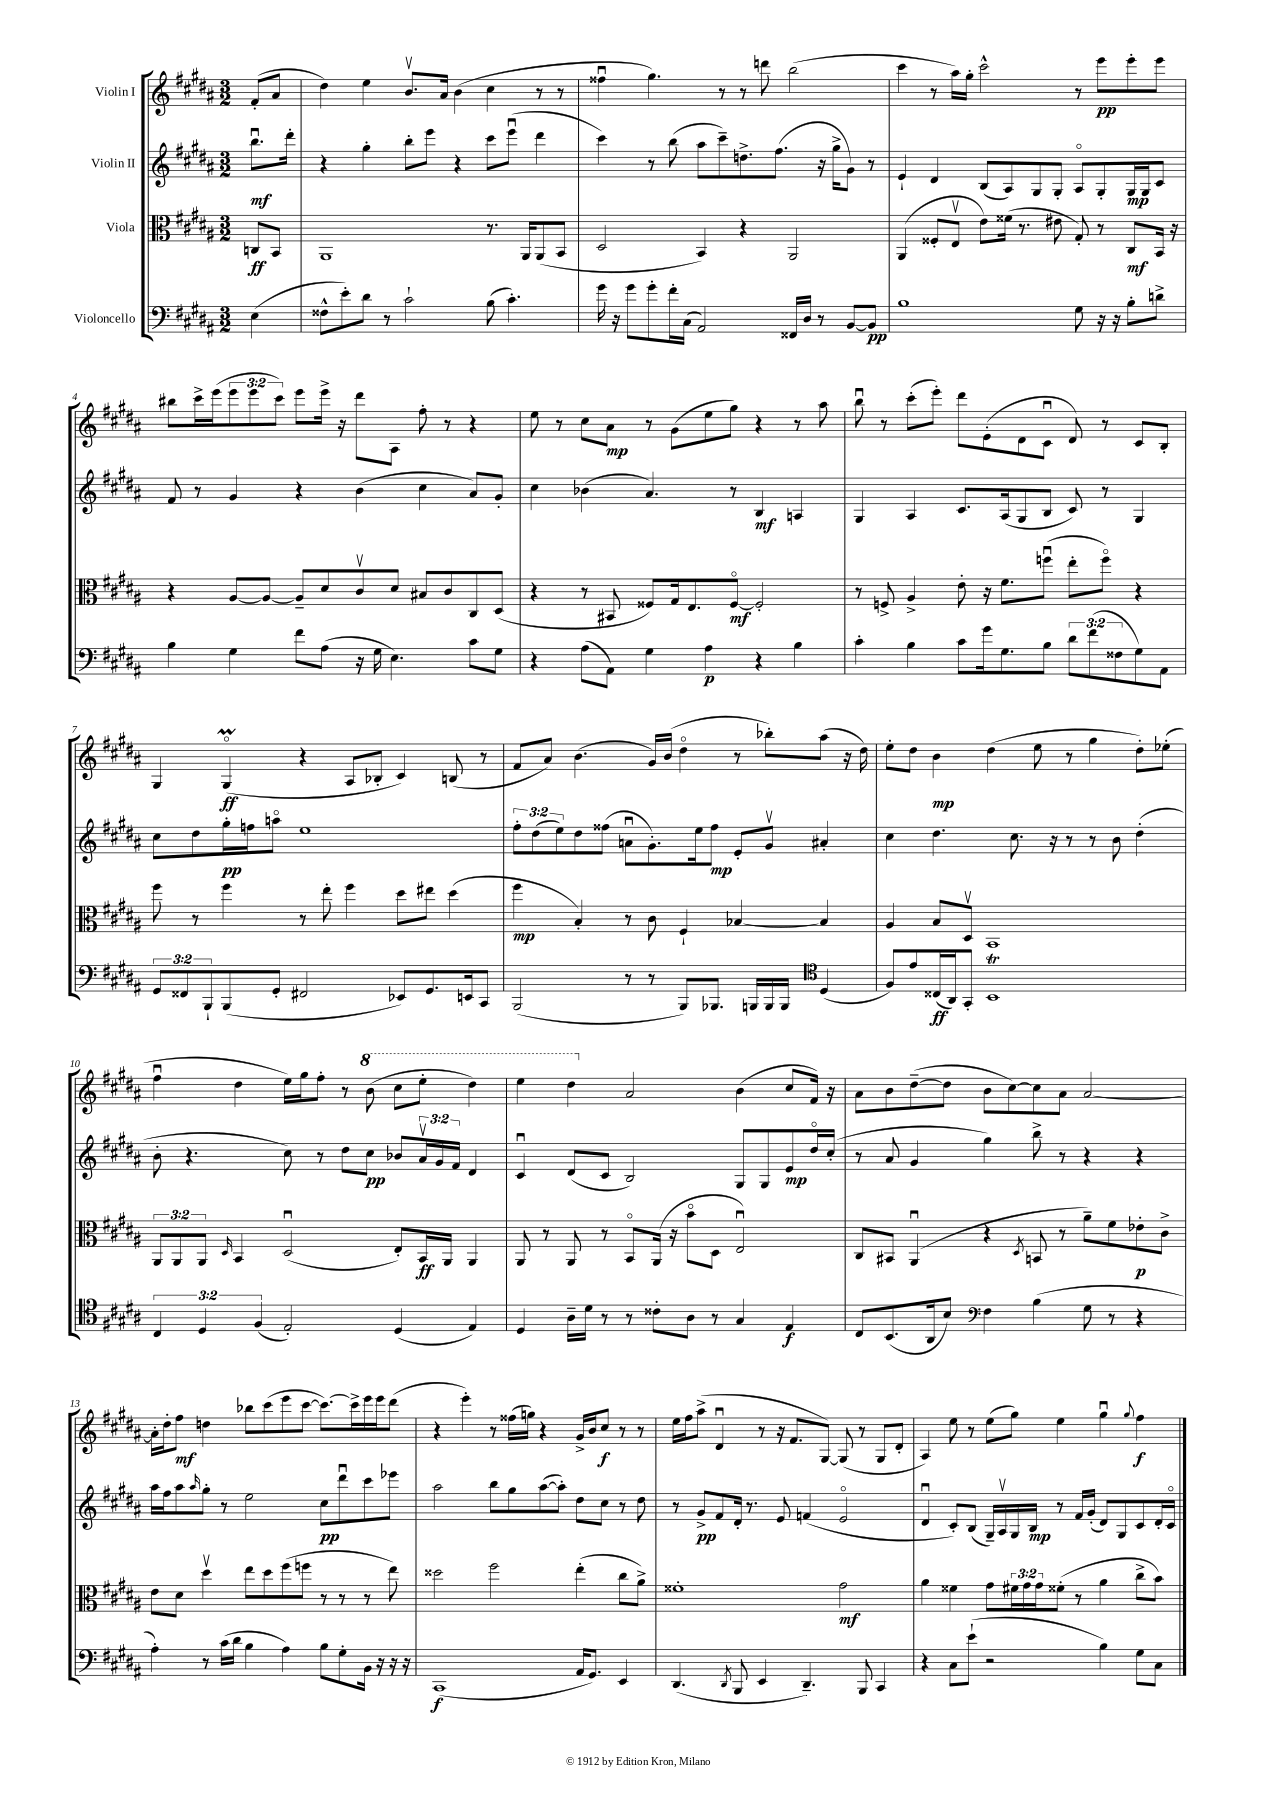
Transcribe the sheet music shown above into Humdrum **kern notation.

**kern	**dynam	**kern	**dynam	**kern	**dynam	**kern	**dynam
*part4	*part4	*part3	*part3	*part2	*part2	*part1	*part1
*staff4	*staff4	*staff3	*staff3	*staff2	*staff2	*staff1	*staff1
*I"Violoncello	*	*I"Viola	*	*I"Violin II	*	*I"Violin I	*
*clefF4	*	*clefC3	*	*clefG2	*	*clefG2	*
*k[f#c#g#d#a#]	*	*k[f#c#g#d#a#]	*	*k[f#c#g#d#a#]	*	*k[f#c#g#d#a#]	*
*M3/2	*	*M3/2	*	*M3/2	*	*M3/2	*
=	=	=	=	=	=	=	=
(4E\	.	8Cn/L	ff	8.bbu\L	mf	(8f#'/L	.
.	.	8BB/J	.	.	.	8a#/J	.
.	.	.	.	16ddd#'\Jk	.	.	.
=1	=1	=1	=1	=1	=1	=1	=1
8F##X^^\L	.	1AA#	.	4r	.	4dd#\)	.
8e'\)	.	.	.	.	.	.	.
8d#\J	.	.	.	4gg#'\	.	4ee\	.
8r	.	.	.	.	.	.	.
2c#`\	.	.	.	8bb'\L	.	8.bv/L	.
.	.	.	.	8eee\J	.	.	.
.	.	.	.	.	.	16a#/Jk	.
.	.	.	.	4r	.	(4b\	.
(8B\	.	8.r	.	8ccc#\L	.	4cc#\	.
4.c#'\)	.	.	.	(8eeeu\J	.	.	.
.	.	16AA#/KL	.	.	.	.	.
.	.	(8AA#/	.	4ddd#\	.	8r	.
.	.	8BB/J	.	.	.	8r	.
=2	=2	=2	=2	=2	=2	=2	=2
16g#\	.	2D#/	.	4ccc#\)	.	4ff##Xu\	.
16r	.	.	.	.	.	.	.
8g#\L	.	.	.	.	.	.	.
8g#'\	.	.	.	8r	.	4.gg#\)	.
16f#'\L	.	.	.	(8bb\	.	.	.
(16C#\JJ	.	.	.	.	.	.	.
2AA#/)	.	4BB/)	.	8aa#\L	.	.	.
.	.	.	.	8ccc#~\)	.	8r	.
.	.	4r	.	8.ddn^\	.	8r	.
.	.	.	.	.	.	8dddn\	.
.	.	.	.	(8.ff#\J	.	.	.
16FF##X/LL	.	2AA#/	.	.	.	(2bb\	.
16D#/JJ	.	.	.	.	.	.	.
8r	.	.	.	16r	.	.	.
.	.	.	.	16gg#^\KL	.	.	.
[8BB/L	.	.	.	8g#\J)	.	.	.
8BB/J]	pp	.	.	8r	.	.	.
=3	=3	=3	=3	=3	=3	=3	=3
1B	.	(4AA#/	.	4e`/	.	4ccc#\	.
.	.	8F##X'/L	.	4d#/	.	8r	.
.	.	8Ev/J	.	.	.	16aa#\LL)	.
.	.	.	.	.	.	16gg#'\JJ	.
.	.	8e\L)	.	(8B/L	.	2ccc#^^\	.
.	.	(16f##X\Jk	.	8A#/)	.	.	.
.	.	8.r	.	.	.	.	.
.	.	.	.	8G#/	.	.	.
.	.	8e#X\	.	8G#'/J	.	.	.
8G#\	.	8G#'/)	.	8A#/L	.	8r	.
16r	.	8r	.	8G#'/	.	8eee\L	pp
16r	.	.	.	.	.	.	.
8B'\L	.	8C#/L	mf	16G#/L	mp	8eee'\	.
.	.	.	.	16G#/J	.	.	.
8dn^\J	.	16BB/Jk	.	8c#/J	.	8eee\J	.
.	.	16r	.	.	.	.	.
!!LO:LB:g=z
=4	=4	=4	=4	=4	=4	=4	=4
4B\	.	4r	.	8f#/	.	8bb#X\L	.
.	.	.	.	8r	.	16ccc#^\L	.
.	.	.	.	.	.	(16eee\J	.
4G#\	.	[8A#/L	.	4g#/	.	12eee\	.
.	.	.	.	.	.	12eee\	.
.	.	8A#/J_	.	.	.	.	.
.	.	.	.	.	.	12ccc#\J)	.
8f#\L	.	8A#~/L]	.	4r	.	8eee\L	.
(8A#\J	.	8d#/	.	.	.	16eee^\Jk	.
.	.	.	.	.	.	16r	.
16r	.	8c#v/	.	(4b\	.	8ddd#\L	.
16G#\	.	.	.	.	.	.	.
4.E\)	.	8d#/J	.	.	.	8A#\J	.
.	.	8B#X/L	.	4cc#\	.	8ff#'\	.
.	.	8c#/	.	.	.	8r	.
8c#\L	.	8C#/	.	8a#/L)	.	4r	.
8G#\J	.	(8D#/J	.	8g#'/J	.	.	.
=5	=5	=5	=5	=5	=5	=5	=5
4r	.	4r	.	4cc#\	.	8ee\	.
.	.	.	.	.	.	8r	.
(8A#\L	.	8r	.	(4b-X\	.	8cc#\L	.
8AA#\J)	.	8BB#X/	.	.	.	8a#\J	mp
4G#\	.	8F##X/L)	.	4.a#/)	.	8r	.
.	.	16G#/k	.	.	.	(8g#\L	.
.	.	8.E/	.	.	.	.	.
4A#\	p	.	.	.	.	8ee\	.
.	.	[8F##/J	mf	8r	.	8gg#\J)	.
4r	.	2F##'/]	.	4B/	mf	4r	.
4B\	.	.	.	4An/	.	8r	.
.	.	.	.	.	.	8aa#\	.
=6	=6	=6	=6	=6	=6	=6	=6
4c#'\	.	8r	.	4G#/	.	8bbu\	.
.	.	8Fn^/	.	.	.	8r	.
4B\	.	4A#^/	.	4A#/	.	(8ccc#'\L	.
.	.	.	.	.	.	8eee'\J)	.
8c#\L	.	8e'\	.	8.c#/L	.	8ddd#\L	.
16g#\k	.	16r	.	.	.	(8e'\	.
8.G#\	.	8.f#\L	.	(16A#/k	.	.	.
.	.	.	.	8G#/	.	8d#\	.
8B\J	.	(8ffnu\J	.	8B/J	.	8c#u\J	.
12d#\L	.	8ee'\L	.	8c#/)	.	8d#/)	.
(12f#\	.	.	.	.	.	.	.
.	.	8ff\J)	.	8r	.	8r	.
12F##X\	.	.	.	.	.	.	.
8G#\)	.	4r	.	4G#/	.	8c#/L	.
8AA#\J	.	.	.	.	.	8B'/J	.
!!LO:LB:g=z
=7	=7	=7	=7	=7	=7	=7	=7
12GG#/L	.	8ff#\	.	8cc#\L	.	4G#/	.
12FF##X/	.	.	.	.	.	.	.
.	.	8r	.	8dd#\	.	.	.
12BBB`/	.	.	.	.	.	.	.
(8BBB/	.	4ff#\	.	16gg#'\L	pp	(4G#M/	ff
.	.	.	.	16ffn\J	.	.	.
8GG#'/J	.	.	.	8aan\J	.	.	.
2FF#X/	.	8r	.	1ee	.	4r	.
.	.	8ee'\	.	.	.	.	.
.	.	4ff#\	.	.	.	8A#/L	.
.	.	.	.	.	.	8B-X'/J	.
8EE-X/L)	.	8dd#\L	.	.	.	4c#/)	.
8.GG#/	.	8ee#X\J	.	.	.	.	.
.	.	(4dd#\	.	.	.	(8Bn/	.
16EEn/k	.	.	.	.	.	.	.
8CC#/J	.	.	.	.	.	8r	.
=8	=8	=8	=8	=8	=8	=8	=8
(2BBB/	.	4ff#\	mp	12ff#'\L	.	8f#/L	.
.	.	.	.	(12dd#\	.	.	.
.	.	.	.	.	.	8a#/J)	.
.	.	.	.	12ee\)	.	.	.
.	.	4B'/)	.	8dd#\	.	(4.b\	.
.	.	.	.	(8ff##X\J	.	.	.
8r	.	8r	.	8anu\L	.	.	.
8r	.	8c#\	.	8.g#'\)	.	16g#/LL)	.
.	.	.	.	.	.	(16b/JJ	.
8BBB/L)	.	4F#`/	.	.	.	4dd#\	.
.	.	.	.	16ee\k	.	.	.
8.BBB-X/J	.	.	.	8ff##\J	mp	.	.
.	.	[4B-X/	.	8e'/L	.	8r	.
16BBBn/LL	.	.	.	.	.	.	.
16BBB/	.	.	.	8g#v/J	.	8bb-X'\L)	.
16BBB/JJ	.	.	.	.	.	.	.
*clefC4	*	*	*	*	*	*	*
(4D#/	.	4B-/]	.	4a#X'/	.	(8aa#\J	.
.	.	.	.	.	.	16r	.
.	.	.	.	.	.	16dd#\)	.
=9	=9	=9	=9	=9	=9	=9	=9
8F#/L)	.	4A#/	.	4cc#\	.	8ee'\L	.
8e/	.	.	.	.	.	8dd#\J	.
(16C##X/L	ff	8B/L	.	4.dd#\	.	4b\	mp
16AA#/J)	.	.	.	.	.	.	.
8GG#'/J	.	8D#v/J	.	.	.	.	.
1BBT	.	1BB	.	.	.	(4dd#\	.
.	.	.	.	8.cc#\	.	.	.
.	.	.	.	.	.	8ee\	.
.	.	.	.	16r	.	.	.
.	.	.	.	8r	.	8r	.
.	.	.	.	8r	.	4gg#\	.
.	.	.	.	8b\	.	.	.
.	.	.	.	(4dd#'\	.	8dd#'\L)	.
.	.	.	.	.	.	(8ee-X'\J	.
!!LO:LB:g=z
=10	=10	=10	=10	=10	=10	=10	=10
6C#/	.	12AA#/L	.	8b'\	.	4ff#u\	.
.	.	12AA#/	.	.	.	.	.
.	.	.	.	4.r	.	.	.
6D#/	.	12AA#/J	.	.	.	.	.
.	.	16qqD#/	.	.	.	.	.
.	.	4BB/	.	.	.	4dd#\	.
(6F#/	.	.	.	.	.	.	.
2E'/)	.	(2D#u/	.	8cc#\)	.	16ee\LL)	.
.	.	.	.	.	.	16gg#\J	.
.	.	.	.	8r	.	8ff#'\J	.
.	.	.	.	8dd#\L	.	8r	.
*	*	*	*	*	*	*8va	*
.	.	.	.	8cc#\J	pp	(8bb\	.
(4D#/	.	8E'/L)	.	8b-X/L	.	8ccc#\L	.
.	.	16BB/L	ff	24a#v/L	.	8eee'\J	.
.	.	.	.	24g#/	.	.	.
.	.	16AA#/JJ	.	.	.	.	.
.	.	.	.	24f#/JJ	.	.	.
4E/)	.	4AA#/	.	4d#/	.	4ddd#\)	.
=11	=11	=11	=11	=11	=11	=11	=11
4D#/	.	8AA#/	.	4c#u/	.	4eee\	.
.	.	8r	.	.	.	.	.
16A#~\LL	.	8AA#/	.	(8d#/L	.	4ddd#\	.
16d#\JJ	.	.	.	.	.	.	.
8r	.	8r	.	8c#/J	.	.	.
*	*	*	*	*	*	*X8va	*
8r	.	8BB/L	.	2B/)	.	2a#/	.
8c##X'\L	.	(16AA#/Jk	.	.	.	.	.
.	.	16r	.	.	.	.	.
8A#\J	.	8b\L	.	.	.	.	.
8r	.	8D#\J	.	.	.	.	.
4G#/	.	2Eu/)	.	8G#/L	.	(4b\	.
.	.	.	.	8G#/	.	.	.
4E/	f	.	.	8e/	mp	8cc#/L	.
.	.	.	.	16dd#/L	.	16f#/Jk)	.
.	.	.	.	(16cc#'/JJ	.	16r	.
=12	=12	=12	=12	=12	=12	=12	=12
8C#/L	.	8C#/L	.	8r	.	8a#\L	.
(8.BB/	.	8BB#X/J	.	8a#/	.	8b\	.
.	.	(4AA#u/	.	4g#/	.	([8dd#~\	.
16AA#/k	.	.	.	.	.	.	.
8B/J)	.	.	.	.	.	8dd#\J]	.
*clefF4	*	*	*	*	*	*	*
4F#\	.	4r	.	4gg#\)	.	8b\L	.
.	.	.	.	.	.	[8cc#\)	.
.	.	8qD#/	.	.	.	.	.
(4B\	.	8BBn/	.	8bb^\	.	8cc#\]	.
.	.	8r	.	8r	.	8a#\J	.
8G#\	.	8a#~\L)	.	4r	.	[2a#/	.
8r	.	8f#\	.	.	.	.	.
4r	.	8e-X'\	p	4r	.	.	.
.	.	8c#^\J	.	.	.	.	.
!!LO:LB:g=z
=13	=13	=13	=13	=13	=13	=13	=13
4A#'\)	.	8e\L	.	16aa#\LL	.	16a#'\LL]	.
.	.	.	.	16ff#\J	.	16dd#'\J	.
.	.	8d#\J	.	8aa#\	.	8ff#\J	mf
.	.	.	.	16qqaa#/	.	.	.
8r	.	4dd#v\	.	8gg#'\J	.	4ddn\	.
(16c#\LL	.	.	.	8r	.	.	.
16d#\JJ	.	.	.	.	.	.	.
4B\	.	8ee\L	.	2ee\	.	8bb-X\L	.
.	.	8dd#\	.	.	.	(8ccc#\	.
4A#\)	.	(8ff#\	.	.	.	8eee\	.
.	.	8ffn\J	.	.	.	[8ccc#\J	.
8B\L	.	8r	.	8cc#\L	pp	8.ccc#\L_)	.
8G#'\	.	8r	.	8ddd#u\	.	.	.
.	.	.	.	.	.	16ccc#^\L]	.
16BB\Jk	.	8r	.	8ccc#\	.	16eee\	.
16r	.	.	.	.	.	16eee\J	.
16r	.	8ee\)	.	8eee-X\J	.	(8ddd#\J	.
16r	.	.	.	.	.	.	.
=14	=14	=14	=14	=14	=14	=14	=14
(1CC#	f	2dd##X\	.	2aa#\	.	4r	.
.	.	.	.	.	.	4eee'\)	.
.	.	2ff#\	.	8bb\L	.	8r	.
.	.	.	.	8gg#\	.	(16ff##X\LL	.
.	.	.	.	.	.	16ggn\JJ)	.
.	.	.	.	([8aa#\	.	4r	.
.	.	.	.	8aa#'\J])	.	.	.
16AA#/KL	.	(4ee'\	.	8dd#\L	.	16g#^/LL	.
8.GG#/J)	.	.	.	.	.	16b/J	.
.	.	.	.	8cc#\J	.	8cc#/J	f
4EE/	.	8cc#\L	.	8r	.	8r	.
.	.	8a#^\J)	.	8dd#\	.	8r	.
=15	=15	=15	=15	=15	=15	=15	=15
(4.DD#/	.	1f##X'	.	8r	.	16ee\LL	.
.	.	.	.	.	.	16ff#\J	.
.	.	.	.	8g#^/L	pp	(8aa#^\J	.
.	.	.	.	8f#/	.	4d#u/	.
8qDD#/	.	.	.	.	.	.	.
8BBB/	.	.	.	16d#'/Jk	.	.	.
.	.	.	.	8.r	.	.	.
4EE/	.	.	.	.	.	8r	.
.	.	.	.	8e/	.	16r	.
.	.	.	.	.	.	8.f#/L	.
4.DD#~/)	.	.	.	(4fn/	.	.	.
.	.	.	.	.	.	[8G#/J)	.
.	.	2g#\	mf	2e/	.	(8G#/]	.
8BBB/	.	.	.	.	.	8r	.
4CC#/	.	.	.	.	.	8G#/L	.
.	.	.	.	.	.	8d#'/J	.
=16	=16	=16	=16	=16	=16	=16	=16
4r	.	4a#\	.	4d#u/	.	4A#/)	.
8C#\L	.	4f##X\	.	8c#'/L)	.	8ee\	.
(8e`\J	.	.	.	(8B/J	.	8r	.
2r	.	8g#\L	.	16G#~/LL)	.	(8ee\L	.
.	.	.	.	16A#v/	.	.	.
.	.	24f#X\L	.	16G#/	.	8gg#\J)	.
.	.	24g#\	.	.	.	.	.
.	.	.	.	16B/JJ	mp	.	.
.	.	24g#\J	.	.	.	.	.
.	.	(8f##X'\J	.	8r	.	4ee\	.
.	.	8r	.	16f#/LL	.	.	.
.	.	.	.	(16g#'/JJ	.	.	.
4B\)	.	4a#\	.	8d#/L)	.	4gg#u\	.
.	.	.	.	8G#/	.	.	.
.	.	.	.	.	.	8qqgg#/	.
8G#\L	.	8cc#^\L	.	8c#/	.	4ff#\	f
8C#\J	.	8b\J)	.	16d#'/L	.	.	.
.	.	.	.	16c#/JJ	.	.	.
==	==	==	==	==	==	==	==
*-	*-	*-	*-	*-	*-	*-	*-
